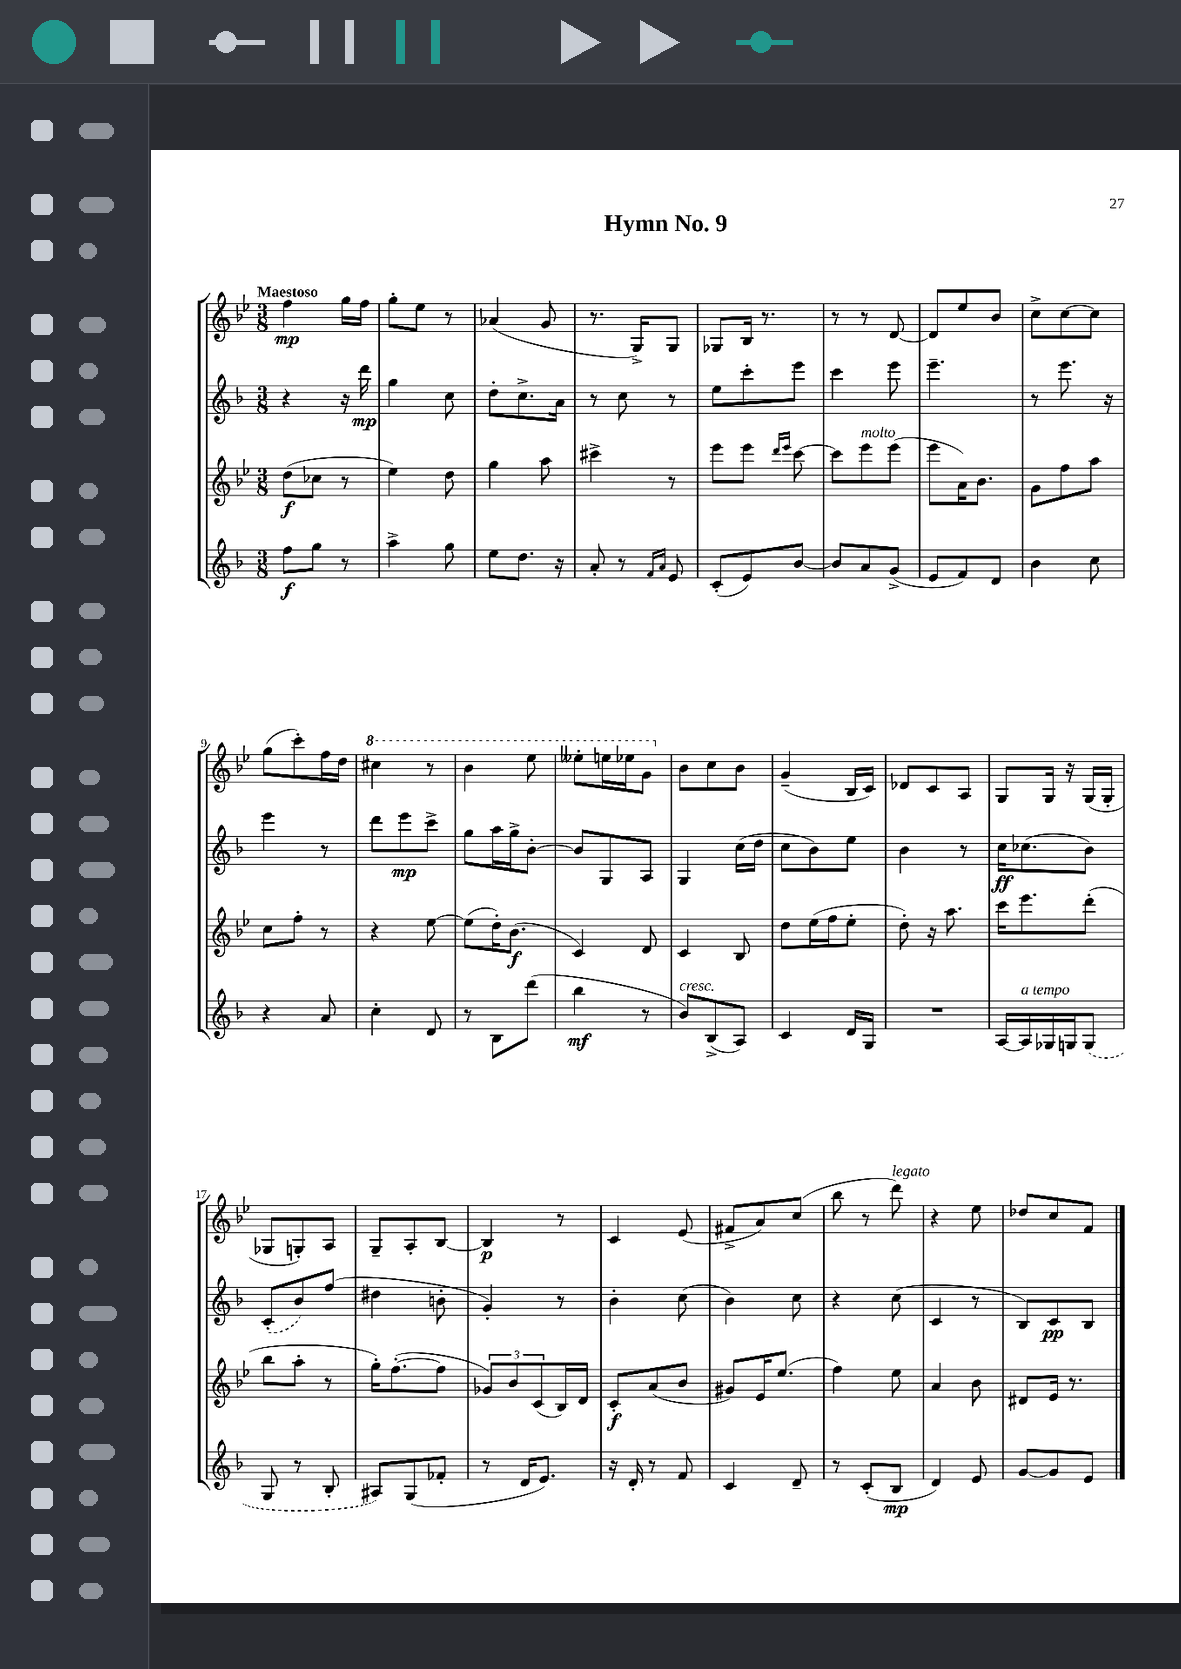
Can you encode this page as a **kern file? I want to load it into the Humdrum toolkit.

**kern	**kern	**kern	**kern
*staff4	*staff3	*staff2	*staff1
*clefG2	*clefG2	*clefG2	*clefG2
*k[b-]	*k[b-e-]	*k[b-]	*k[b-e-]
*M3/8	*M3/8	*M3/8	*M3/8
8ff	(8dd	4r	4ff
8gg	8cc-	.	.
8r	8r	16r	16gg
.	.	16ddd	16ff
=	=	=	=
4aa^	4ee-)	4gg	8gg'
.	.	.	8ee-
8gg	8dd	8cc	8r
=	=	=	=
8ee	4gg	8dd'	(4a-
8.dd	.	8.cc^	.
.	8aa	.	8g
16r	.	16a	.
=	=	=	=
8a'	4ccc#^	8r	8.r
8r	.	8cc	.
.	.	.	16G^)
16qqf	.	.	.
16qqa	.	.	.
8e	8r	8r	8G
=	=	=	=
(8c'	8eee-	8ee	8G-
8e)	8eee-	8ccc'	16B-
.	.	.	8.r
.	16qqddd	.	.
.	16qqeee-	.	.
[8b-	[8ccc	8eee	.
=	=	=	=
8b-]	8ccc]	4ccc	8r
8a	8eee-	.	8r
(8g^	(8eee-	8eee	[8d
=	=	=	=
8e	8eee-	4.eee~	8d]
8f)	16a)	.	8ee-
.	8.b-	.	.
8d	.	.	8b-
=	=	=	=
4b-	8g	8r	8cc^
.	8ff	8.eee	[8cc
8cc	8aa	.	8cc]
.	.	16r	.
=	=	=	=
4r	8cc	4eee	(8gg
.	8ff'	.	8ccc')
8a	8r	8r	16ff
.	.	.	16dd
=	=	=	=
4cc'	4r	8ddd	4ccc#
.	.	8eee	.
8d	[8ee-	8ccc^	8r
=	=	=	=
8r	(8ee-]	8gg	4bb-
8B-	16dd')	16aa	.
.	(8.b-	16gg^	.
(8ddd	.	[8b-'	8eee-
=	=	=	=
4bb-	4c)	8b-]	8eee--'
.	.	8G	16eee
.	.	.	16eee-
8r	8d	8A	8gg
=	=	=	=
8b-)	4c	4G	8b-
(8B-^	.	.	8cc
8A)	8B-	(16cc	8b-
.	.	16dd	.
=	=	=	=
4c	8dd	8cc	(4g~
.	(16ee-	8b-)	.
.	16ff	.	.
16d	8ee-'	8ee	16B-
16G	.	.	16c)
=	=	=	=
4.r	8dd')	4b-	8d-
.	16r	.	8c
.	8.aa	.	.
.	.	8r	8A
=	=	=	=
[16A	16ccc	16cc	8G
16A]	8.eee-	(8.cc-	.
16G-	.	.	16G
16G	.	.	16r
(8G	(8ddd'	8b-)	(16G
.	.	.	16G'
=	=	=	=
8G	8bb-	(8c'	8G-
8r	8aa'	8b-)	8G')
8B-'	8r	(8ff	8A
=	=	=	=
8A#)	16gg')	4dd#	8G~
.	([8.ff'	.	.
(8G	.	.	8A'
8f-'	8ff]	8b'	[8B-
=	=	=	=
8r	12g-)	4g')	4B-]
.	12b-	.	.
16d	.	.	.
.	(12c	.	.
8.e)	.	.	.
.	16B-)	8r	8r
.	16d	.	.
=	=	=	=
16r	8c'	4b-'	4c
16d'	.	.	.
8r	(8a	.	.
8f	8b-	(8cc	(8e-
=	=	=	=
4c	8g#)	4b-)	8f#^
.	16e-	.	8a)
.	(8.ee-	.	.
8d~	.	8cc	(8cc
=	=	=	=
8r	4ff)	4r	8bb-
(8c'	.	.	8r
8B-	8ee-	(8cc	8ddd)
=	=	=	=
4d)	4a	4c	4r
8e	8b-	8r	8ee-
=	=	=	=
[8g	8d#	8B-)	8dd-
8g]	16e-	8c	8cc
.	8.r	.	.
8e	.	8B-	8f
==	==	==	==
*-	*-	*-	*-
